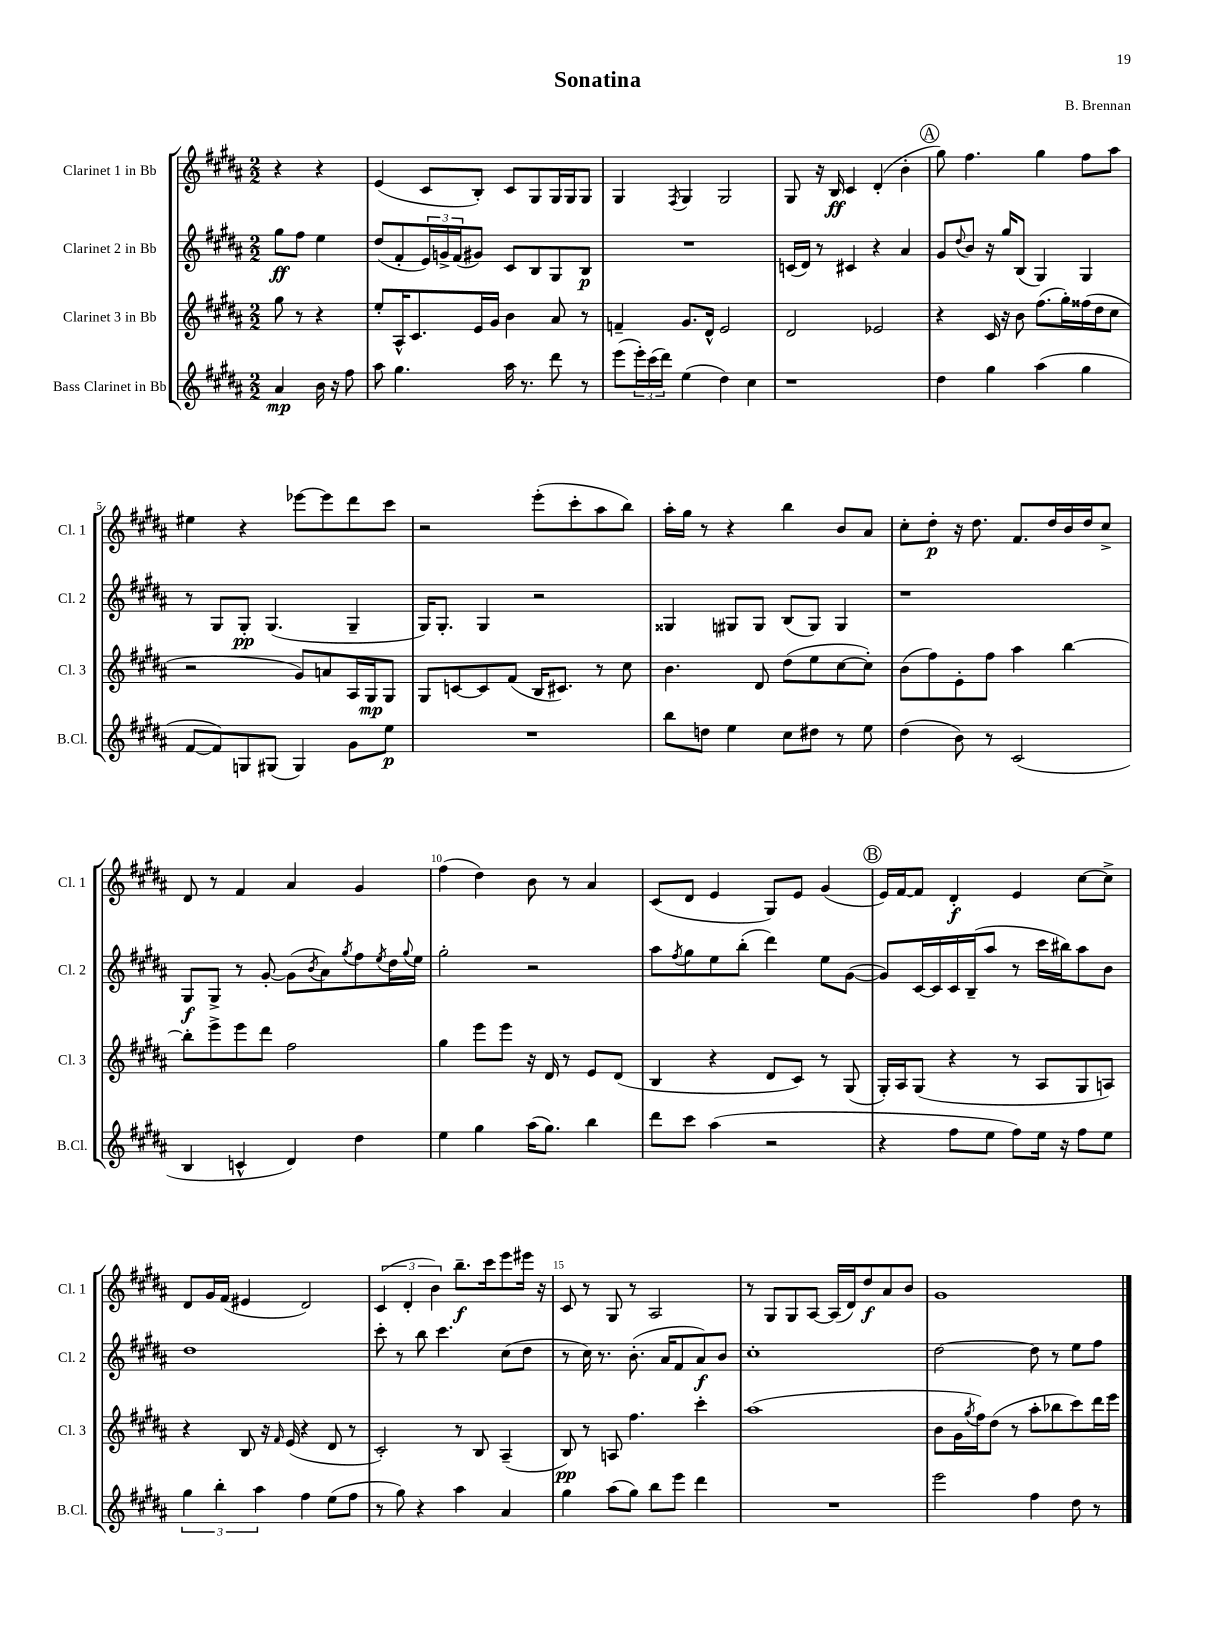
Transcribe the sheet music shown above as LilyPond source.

\header { title = "Sonatina" composer = "B. Brennan" }
<<
\new StaffGroup <<
\new Staff = "s0" \with { instrumentName = "Clarinet 1 in Bb" shortInstrumentName = "Cl. 1" } {
    \clef treble \key b \major \numericTimeSignature \time 2/2 \partial 2
    r4 r4 |
    e'4( cis'8 b8-.) cis'8 gis8 gis16 gis16 gis8 |
    gis4 \acciaccatura { fis8 } gis4 gis2 |
    gis8 r16 b16\ff cis'4 dis'4-.( b'4-. |
    \mark \markup { \circle "A" } gis''8) fis''4. gis''4 fis''8 ais''8 |
    eis''4 r4 ees'''8~ ees'''8 dis'''8 cis'''8 |
    r2 e'''8-.( cis'''8-. ais''8 b''8) |
    ais''16-. gis''16 r8 r4 b''4 b'8 ais'8 |
    cis''8-. dis''8-.\p r16 dis''8. fis'8. dis''16 b'16 dis''16 cis''8-> |
    dis'8 r8 fis'4 ais'4 gis'4 |
    fis''4( dis''4) b'8 r8 ais'4 |
    cis'8( dis'8 e'4 gis8) e'8 gis'4( |
    \mark \markup { \circle "B" } e'16) fis'16~ fis'8 dis'4-.\f e'4 cis''8~ cis''8-> |
    dis'8 gis'16 fis'16( eis'4 dis'2) |
    \tuplet 3/2 { cis'4( dis'4-. b'4) } b''8.--\f cis'''16 e'''8 eis'''16 r16 |
    cis'8 r8 gis8 r8 ais2 |
    r8 gis8 gis8 ais8~ ais16( dis'16) dis''8\f ais'8 b'8 |
    gis'1 \bar "|." |
}
\new Staff = "s1" \with { instrumentName = "Clarinet 2 in Bb" shortInstrumentName = "Cl. 2" } {
    \clef treble \key b \major \numericTimeSignature \time 2/2 \partial 2
    gis''8\ff fis''8 e''4 |
    dis''8( fis'8-. \tuplet 3/2 { e'16) g'16-> fis'16( } gis'8) cis'8 b8 gis8 b8\p |
    R1 |
    c'16( dis'16) r8 cis'4 r4 ais'4 |
    \mark \markup { \circle "A" } gis'8 \appoggiatura { dis''8 } b'8 r16 gis''16 b8( gis4) gis4 |
    r8 gis8 gis8-.\pp gis4.( gis4-- |
    gis16) gis8.-. gis4 r2 |
    gisis4 gis8 gis8 b8( gis8) gis4 |
    r1 |
    gis8\f gis8-> r8 gis'8~-. gis'8( \acciaccatura { b'8 } ais'8) \acciaccatura { gis''8 } fis''8 \acciaccatura { e''8 } dis''16 \appoggiatura { gis''8 } e''16 |
    gis''2-. r2 |
    ais''8 \acciaccatura { fis''8 } gis''8 e''8 b''8-.( dis'''4) e''8 gis'8~( |
    \mark \markup { \circle "B" } gis'8) cis'16~ cis'16 cis'16 b16--( ais''8 r8 cis'''16 bis''16) ais''8 b'8 |
    dis''1 |
    cis'''8-. r8 b''8 cis'''4. cis''8( dis''8 |
    r8 cis''16) r8. b'8.-.( ais'16 fis'8 ais'8\f) b'8 |
    cis''1-. |
    dis''2~ dis''8 r8 e''8 fis''8 \bar "|." |
}
\new Staff = "s2" \with { instrumentName = "Clarinet 3 in Bb" shortInstrumentName = "Cl. 3" } {
    \clef treble \key b \major \numericTimeSignature \time 2/2 \partial 2
    gis''8 r8 r4 |
    e''8-. ais16-^ cis'8. e'16 gis'16 b'4 ais'8 r8 |
    f'4-- gis'8. dis'16-^ e'2 |
    dis'2 ees'2 |
    \mark \markup { \circle "A" } r4 cis'16 r16 b'8 fis''8.( gis''16-.) fisis''16( dis''16 cis''8 |
    r2 gis'8) a'8 ais16 gis16\mp gis8 |
    gis8 c'8~ c'8 fis'8( b16 cis'8.) r8 cis''8 |
    b'4. dis'8 dis''8( e''8 cis''8~ cis''8-.) |
    b'8( fis''8) e'8-. fis''8 ais''4 b''4~ |
    b''8-. e'''8-> e'''8 dis'''8 fis''2 |
    gis''4 e'''8 e'''8 r16 dis'16 r8 e'8 dis'8( |
    b4 r4 dis'8 cis'8) r8 gis8( |
    \mark \markup { \circle "B" } gis16-.) ais16 gis8( r4 r8 ais8 gis8 a8) |
    r4 b8 r16 \grace { fis'16 } e'16( r4 dis'8 r8 |
    cis'2-.) r8 b8 ais4--( |
    b8\pp) r8 a8 fis''4. cis'''4-. |
    ais''1( |
    b'8 gis'16 \acciaccatura { gis''8 } fis''16) dis''8( r8 ais''8-. bes''8 cis'''8) dis'''16 e'''16 \bar "|." |
}
\new Staff = "s3" \with { instrumentName = "Bass Clarinet in Bb" shortInstrumentName = "B.Cl." } {
    \clef treble \key b \major \numericTimeSignature \time 2/2 \partial 2
    ais'4\mp b'16 r16 fis''8 |
    ais''8 gis''4. ais''16 r8. dis'''8 r8 |
    e'''8( \tuplet 3/2 { e'''16-.) cis'''16( dis'''16) } e''4( dis''4) cis''4 |
    r1 |
    \mark \markup { \circle "A" } dis''4 gis''4 ais''4( gis''4 |
    fis'8~ fis'8) g8 gis8( gis4) gis'8 e''8\p |
    R1 |
    b''8 d''8 e''4 cis''8 dis''8 r8 e''8 |
    dis''4( b'8) r8 cis'2( |
    b4 c'4-^ dis'4) dis''4 |
    e''4 gis''4 ais''16( gis''8.) b''4 |
    dis'''8 cis'''8 ais''4( r2 |
    \mark \markup { \circle "B" } r4 fis''8 e''8 fis''8) e''16 r16 fis''8 e''8 |
    \tuplet 3/2 { gis''4 b''4-. ais''4 } fis''4 e''8( fis''8 |
    r8 gis''8) r4 ais''4 ais'4 |
    gis''4 ais''8( gis''8) b''8 e'''8 dis'''4 |
    R1 |
    e'''2 fis''4 dis''8 r8 \bar "|." |
}
>>
>>
\layout { \context { \Score \override BarNumber.break-visibility = ##(#f #t #t) barNumberVisibility = #(every-nth-bar-number-visible 5) } }
